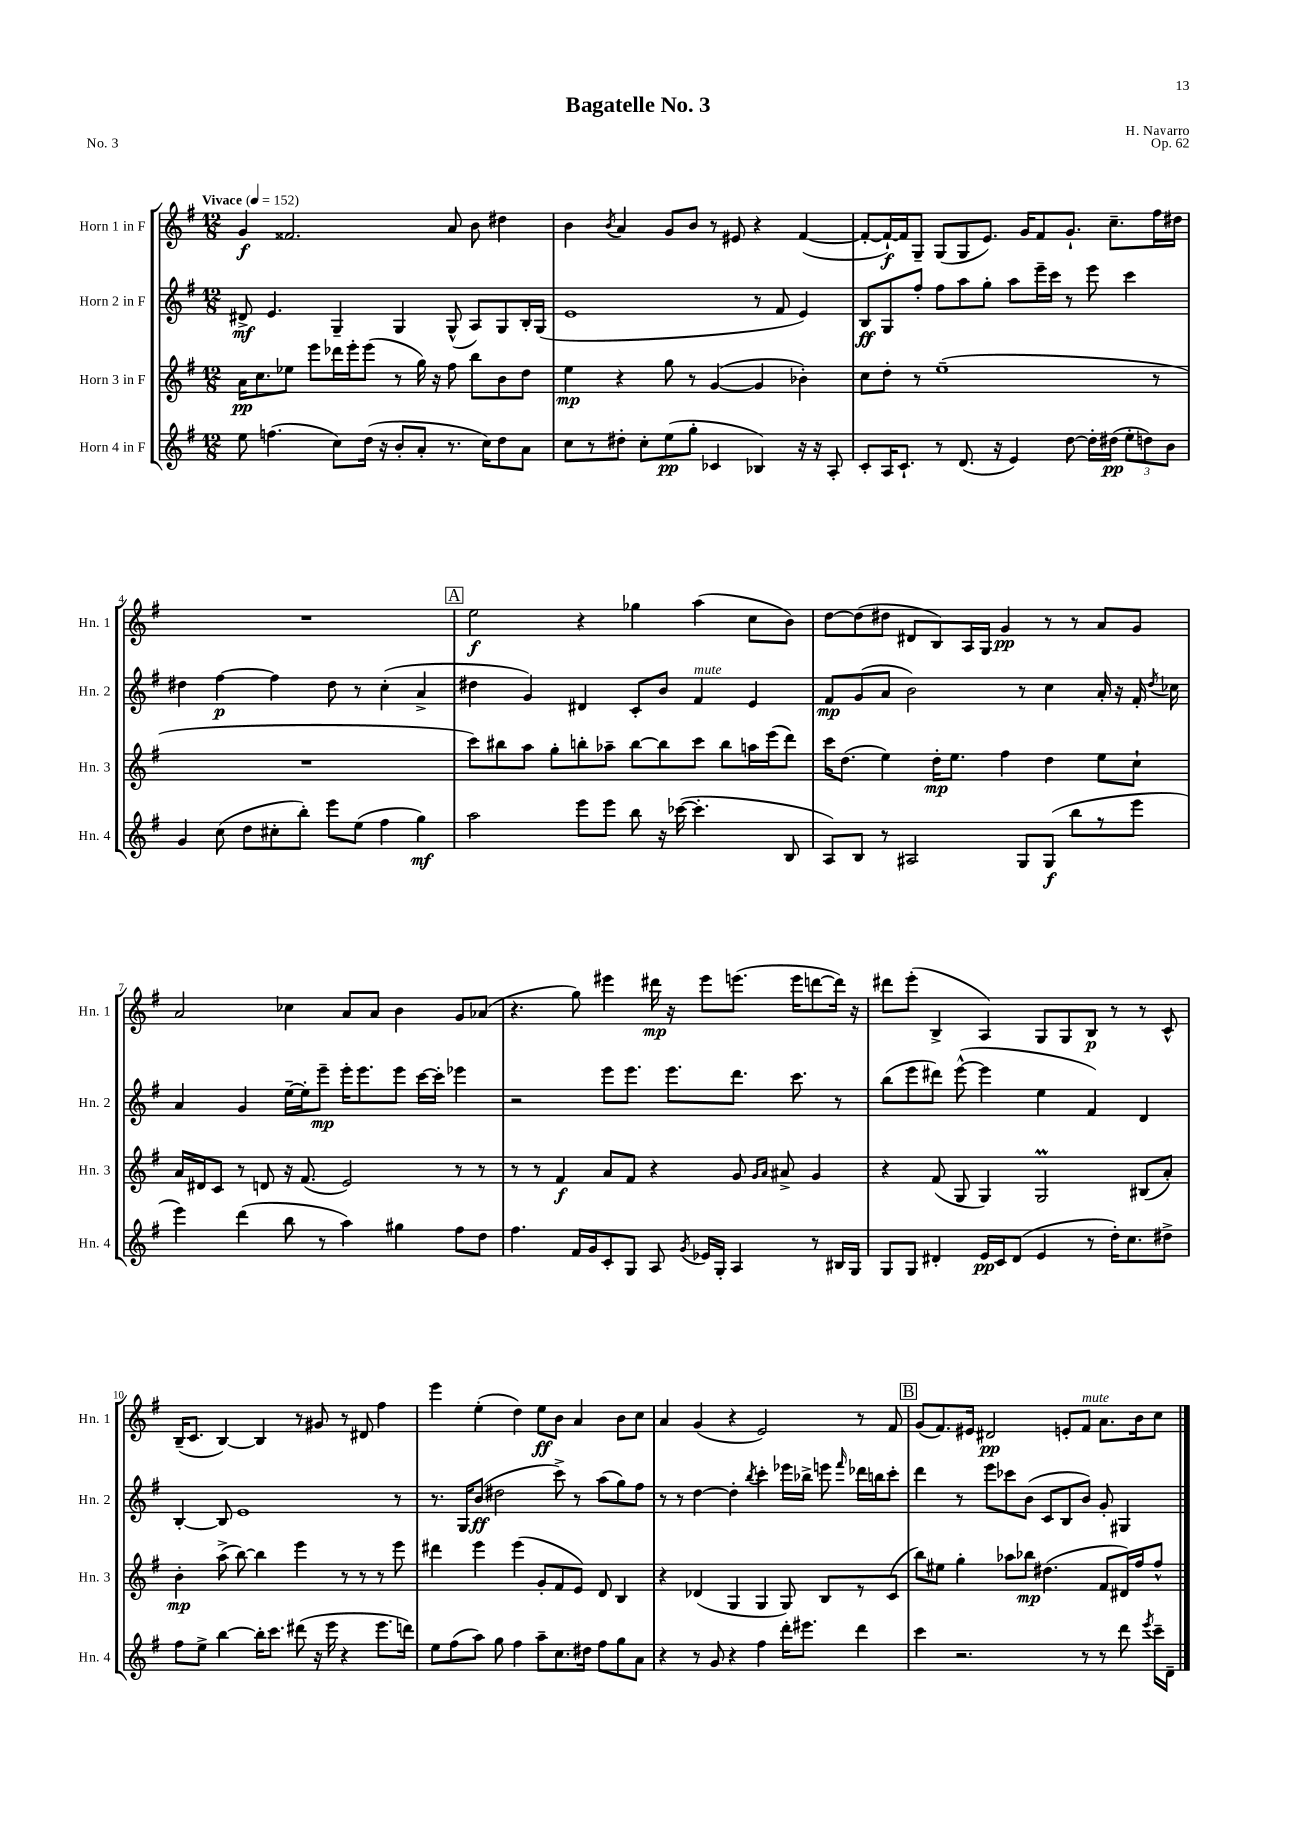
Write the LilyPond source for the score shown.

\header { title = "Bagatelle No. 3" composer = "H. Navarro" opus = "Op. 62" piece = "No. 3" }
<<
\new StaffGroup <<
\new Staff = "s0" \with { instrumentName = "Horn 1 in F" shortInstrumentName = "Hn. 1" } {
    \clef treble \key g \major \numericTimeSignature \time 12/8 \tempo "Vivace" 4 = 152
    \autoBeamOff g'4\f fisis'2. a'8 b'8 dis''4 |
    b'4 \acciaccatura { b'8 } a'4 g'8[ b'8] r8 eis'8 r4 fis'4~( |
    fis'8[~-. fis'16~-!\f) fis'16 g8]-- g8[( g8 e'8.]) g'16[ fis'8 g'8.]-! c''8.[-- fis''16 dis''16] |
    R1. |
    \mark \markup { \box "A" } e''2\f r4 ges''4 a''4( c''8[ b'8]) |
    d''8[~ d''8( dis''8] dis'8[ b8) a16 g16] g'4\pp r8 r8 a'8[ g'8] |
    a'2 ces''4 a'8[ a'8] b'4 g'8[ aes'8]( |
    r4. g''8) eis'''4 dis'''16\mp r16 eis'''8[ e'''8.]( e'''16[ d'''8~ d'''16]) r16 |
    dis'''8[ e'''8]-.( b4-> a4) g8[ g8 b8]\p r8 r8 c'8-^ |
    b16[--( c'8.] b4~) b4 r8 gis'8 r8 dis'8 fis''4 |
    e'''4 e''4-.( d''4) e''8[\ff b'8] a'4 b'8[ c''8] |
    a'4 g'4( r4 e'2) r8 fis'8 |
    \mark \markup { \box "B" } g'8[( fis'8.) eis'16] dis'2\pp e'8[-. fis'8]^\markup { \italic "mute" } a'8.[ b'16 c''8] \bar "|." |
}
\new Staff = "s1" \with { instrumentName = "Horn 2 in F" shortInstrumentName = "Hn. 2" } {
    \clef treble \key g \major \numericTimeSignature \time 12/8
    \autoBeamOff dis'8->\mf e'4. g4-- g4 g8-^( a8[) g8 b16-. g16]( |
    e'1 r8 fis'8 e'4) |
    b8[\ff g8 fis''8]-. fis''8[ a''8 g''8]-. a''8[ e'''16-- c'''16] r8 e'''8 c'''4 |
    dis''4 fis''4~\p fis''4 dis''8 r8 c''4-.( a'4-> |
    \mark \markup { \box "A" } dis''4 g'4) dis'4 c'8[-. b'8] fis'4^\markup { \italic "mute" } e'4 |
    fis'8[\mp g'8( a'8] b'2) r8 c''4 a'16-. r16 fis'16-. \acciaccatura { d''8 } ces''16 |
    a'4 g'4 e''16[~-- e''16-. e'''8]--\mp e'''16[-. e'''8. e'''8] c'''16[~ c'''16]-. ees'''4 |
    r2 e'''8[ e'''8.] e'''8.[ d'''8.] c'''8. r8 |
    b''8[( e'''8 dis'''8]) e'''8~-^( e'''4 e''4 fis'4) d'4 |
    b4~-. b8 e'1 r8 |
    r8. g16[ b'8]\ff( dis''2 c'''8->) r8 a''8[( g''8) fis''8] |
    r8 r8 d''4~ d''4-. \acciaccatura { b''8 } c'''4-. ees'''16[ bes''16]-> e'''8 \grace { fis'''16 } des'''16[ b''16 c'''8]-. |
    \mark \markup { \box "B" } d'''4 r8 e'''8[ ces'''8 b'8]( c'8[ b8 b'8]) g'8-. gis4 \bar "|." |
}
\new Staff = "s2" \with { instrumentName = "Horn 3 in F" shortInstrumentName = "Hn. 3" } {
    \clef treble \key g \major \numericTimeSignature \time 12/8
    \autoBeamOff a'16[\pp c''8. ees''8] e'''8[ des'''16 e'''16-. e'''8]( r8 g''16) r16 fis''8 b''8[ b'8 d''8] |
    e''4\mp r4 g''8 r8 g'4~( g'4 bes'4-.) |
    c''8[ d''8]-. r8 e''1--( r8 |
    R1. |
    \mark \markup { \box "A" } c'''8[) bis''8 a''8] g''8[-. b''8-. aes''8]-- b''8[~ b''8 c'''8] b''8[ a''16 e'''16( d'''8]) |
    c'''16[ d''8.]( e''4) d''16[-.\mp e''8.] fis''4 d''4 e''8[ c''8]-! |
    a'16[ dis'16 c'8] r8 d'8 r16 fis'8.( e'2) r8 r8 |
    r8 r8 fis'4\f a'8[ fis'8] r4 g'8 \grace { g'16[ a'16] } ais'8-> g'4 |
    r4 fis'8( g8 g4) g2\prall bis8[( a'8]-.) |
    b'4-.\mp a''8->( b''8~) b''4 e'''4 r8 r8 r8 e'''8 |
    dis'''4 e'''4 e'''4( g'8[-. fis'8 e'8]) d'8 b4 |
    r4 des'4( g4 g4 g8) b8[ r8 c'8]( |
    \mark \markup { \box "B" } b''8[) eis''8] g''4-. aes''8[ bes''8]\mp dis''4.( fis'8[ dis'16) fis''16 fis''8]-^ \bar "|." |
}
\new Staff = "s3" \with { instrumentName = "Horn 4 in F" shortInstrumentName = "Hn. 4" } {
    \clef treble \key g \major \numericTimeSignature \time 12/8
    \autoBeamOff e''8 f''4.( c''8[) d''16]( r16 b'8[-. a'8]-. r8. c''16[) d''8 a'8] |
    c''8[ r8 dis''8]-. c''8[-. e''8\pp( g''8]-. ces'4 bes4) r16 r16 a8-. |
    c'8[-. a16 c'8.]-! r8 d'8.( r16 e'4) d''8~ d''16[-. dis''16]\pp( \tuplet 3/2 { e''8[-. d''8) b'8] } |
    g'4 c''8( d''8[ cis''8-. b''8]-.) e'''8[ e''8]( fis''4 g''4\mf) |
    \mark \markup { \box "A" } a''2 e'''8[ e'''8] b''8 r16 ces'''16~( ces'''4.-. b8 |
    a8[) b8] r8 ais2 g8[ g8]\f( b''8[ r8 e'''8] |
    e'''4) d'''4( b''8 r8 a''4) gis''4 fis''8[ d''8] |
    fis''4. fis'16[ g'16 c'8-. g8] a8 \acciaccatura { g'8 } ees'16[ g16]-. a4 r8 bis16[ g16] |
    g8[ g8] dis'4-. e'16[\pp c'16 dis'8]( e'4 r8 d''16[-.) c''8. dis''8]-> |
    fis''8[ e''8]-> b''4~ b''16[-. c'''8.] dis'''8( r16 e'''16 r4 e'''8.[ d'''16]) |
    e''8[ fis''8( a''8]) g''8 fis''4 a''8[-- c''8. dis''16] fis''8[ g''8 a'8] |
    r4 r8 g'8 r4 fis''4 d'''16[-. eis'''8.] d'''4 |
    \mark \markup { \box "B" } c'''4 r2. r8 r8 d'''8 \acciaccatura { e'''8 } c'''16[-- d'16]-- \bar "|." |
}
>>
>>
